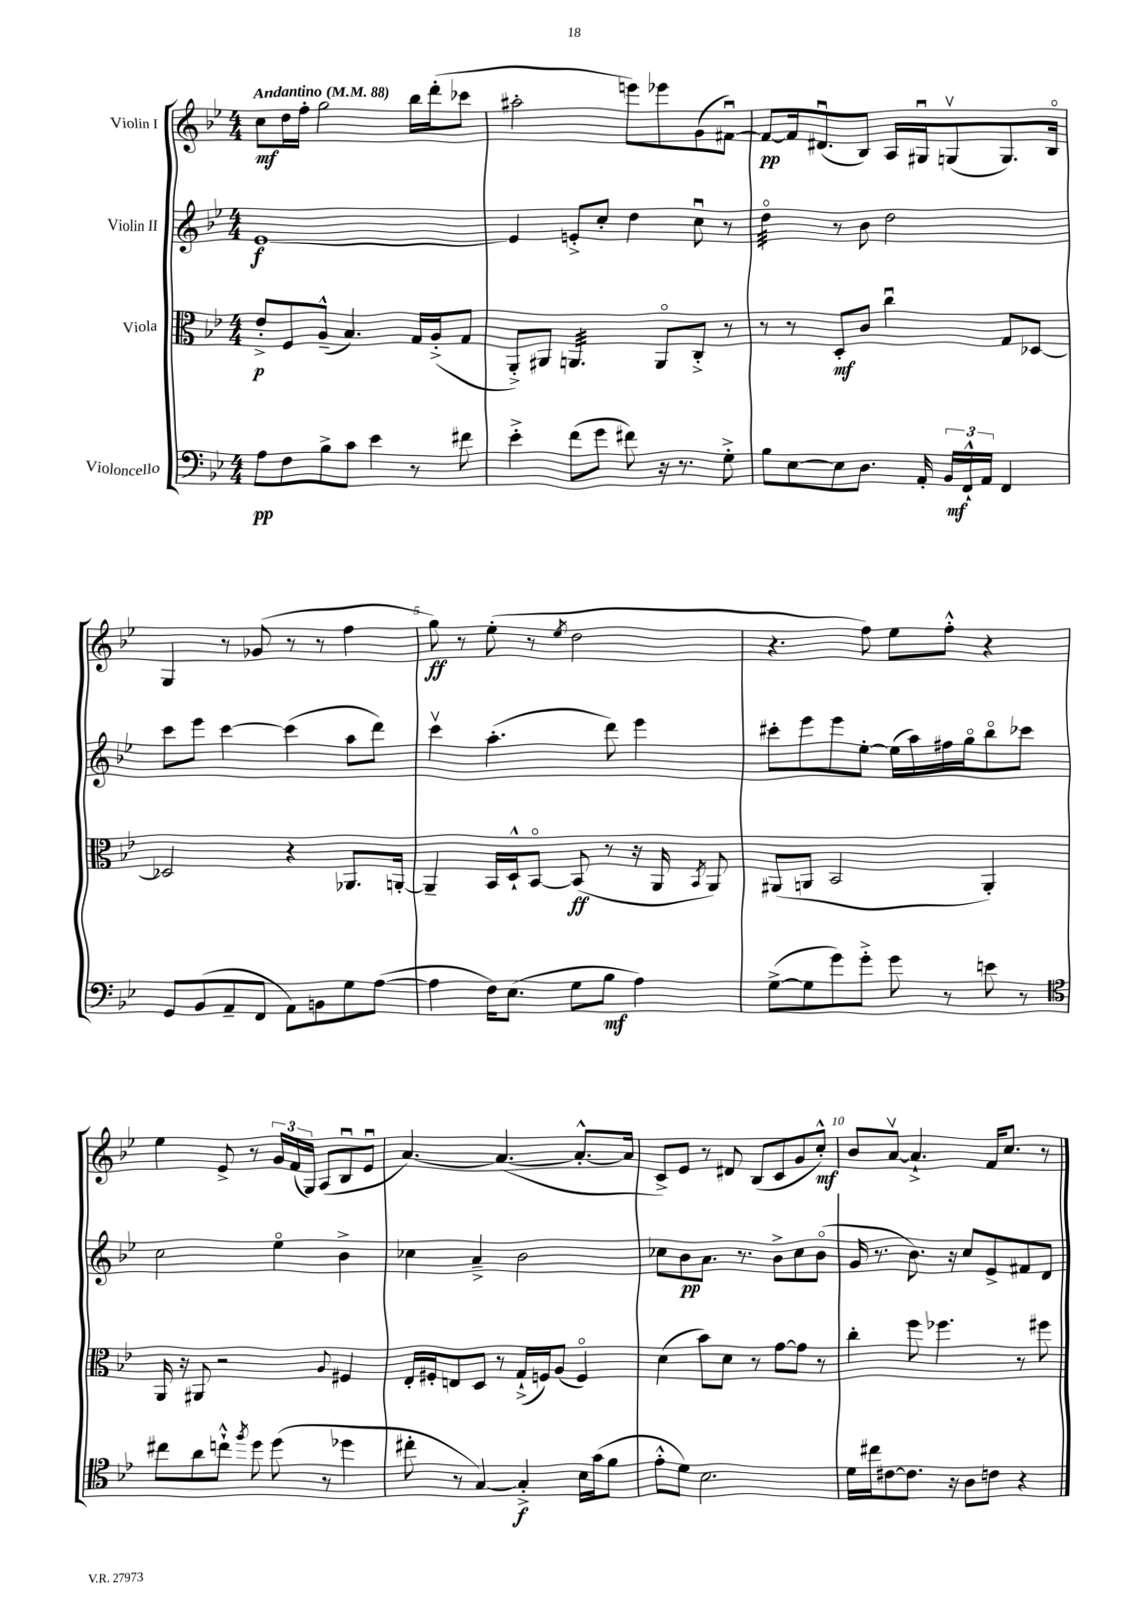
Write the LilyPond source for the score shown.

<<
\new StaffGroup <<
\new Staff = "s0" \with { instrumentName = "Violin I" } {
    \clef treble \key bes \major \numericTimeSignature \time 4/4 \tempo "Andantino" 4 = 88
    \autoBeamOff c''8[\mf d''16 f''16]-. g''2 bes''16[ d'''16-.( ces'''8] |
    ais''2-. e'''8[) ees'''8 g'8( fis'8]~\downbow) |
    fis'8[~\pp fis'16 dis'8.\downbow( bes8]) a16[ gis16\downbow g8\upbow( g8.) bes16]\flageolet |
    g4 r8 ges'8( r8 r8 f''4 |
    g''8\ff) r8 ees''8-.( r8 \acciaccatura { ees''8 } d''2 |
    r4. f''8) ees''8[ f''8]-.-^ r4 |
    ees''4 ees'8-> r8 \tuplet 3/2 { g'16[ f'16( g16]) } a8[( bes8\downbow ees'8]\downbow |
    a'4.~) a'4.~( a'8.[~-.-^ a'16] |
    c'8[->) ees'8] r8 dis'8 bes8[( c'8 g'8 c''8]-.-^\mf) |
    bes'8[ a'8]~\upbow a'4.-!-> f'16[ c''8.] r8 \bar "|." |
}
\new Staff = "s1" \with { instrumentName = "Violin II" } {
    \clef treble \key bes \major \numericTimeSignature \time 4/4
    \autoBeamOff ees'1~\f |
    ees'4 e'8[-.-> c''8]-. d''4 c''8\downbow r8 |
    d''4:32\flageolet r8 bes'8 d''2 |
    c'''8[ ees'''8] c'''4~ c'''4( a''8[ d'''8]) |
    c'''4\upbow a''4.-.( d'''8) ees'''4 |
    cis'''8[-. ees'''8 ees'''8 ees''8]~-. ees''16[( a''16) fis''16 g''16\flageolet bes''8\flageolet ces'''8] |
    c''2 ees''4\flageolet bes'4-> |
    ces''4 a'4---> bes'2 |
    ces''8[ bes'8\pp a'8.] r8. bes'8[-> ces''8 bes'8]\flageolet( |
    g'16 r8. bes'8.) r16 c''8[ ees'8-> fis'8 d'8] \bar "|." |
}
\new Staff = "s2" \with { instrumentName = "Viola" } {
    \clef alto \key bes \major \numericTimeSignature \time 4/4
    \autoBeamOff ees'8[-.->\p f8 a8]---^( bes4.) g16[ a16-.->( g8] |
    a,8[-.->) ais,8] a,4.:32 a,8[\flageolet c8]-.-> r8 |
    r8 r8 d8[-.\mf c'8] c''4\downbow g8[ des8]~ |
    des2 r4 aes,8.[ a,16]~-. |
    a,4-- bes,16[ d16-!-^ bes,8]~\flageolet bes,8\ff( r8 r16 a,16 \acciaccatura { bes,8 } a,8) |
    ais,8[( a,8] bes,2 a,4-.) |
    a,16 r16 ais,8 r2 \appoggiatura { a8 } fis4 |
    ees16[-. fis16-. e8 d8] r8 g16[-!->( f16) a8]( f4\flageolet) |
    d'4( bes'8[) d'8] r8 g'8[~ g'8] r8 |
    c''4-. f''8 fes''4. r8 fis''8 \bar "|." |
}
\new Staff = "s3" \with { instrumentName = "Violoncello" } {
    \clef bass \key bes \major \numericTimeSignature \time 4/4
    \autoBeamOff a8[\pp f8 bes8-> c'8] ees'4 r8 fis'8 |
    ees'4-.-> f'8[( g'8] fis'8) r16 r8. g8-.-> |
    bes8[ ees8~ ees8 d8.] a,16-. \tuplet 3/2 { bes,16[\mf f,16-!-^ a,16] } f,4 |
    g,8[ bes,8( a,8-- f,8] a,8[) b,8 g8 a8]~( |
    a4 f16[) ees8.]( g8[ bes8]\mf a4) |
    g8[~->( g8 g'8) g'8]-.-> g'8 r8 e'8 r8 |
    \clef tenor cis''8[ a'8 c''8]-!-^ \acciaccatura { f''8 } d''8 d''8( r8 des''4 |
    cis''8-. r8 g4~) g4-.->\f bes16[ g'16( f'8] |
    ees'8[-.-^ d'8]) bes2. |
    d'16[ cis''16 cis'8~ cis'8.] r16 a8[ c'8] r4 \bar "|." |
}
>>
>>
\layout { \context { \Score \override BarNumber.break-visibility = ##(#f #t #t) barNumberVisibility = #(every-nth-bar-number-visible 5) } }
